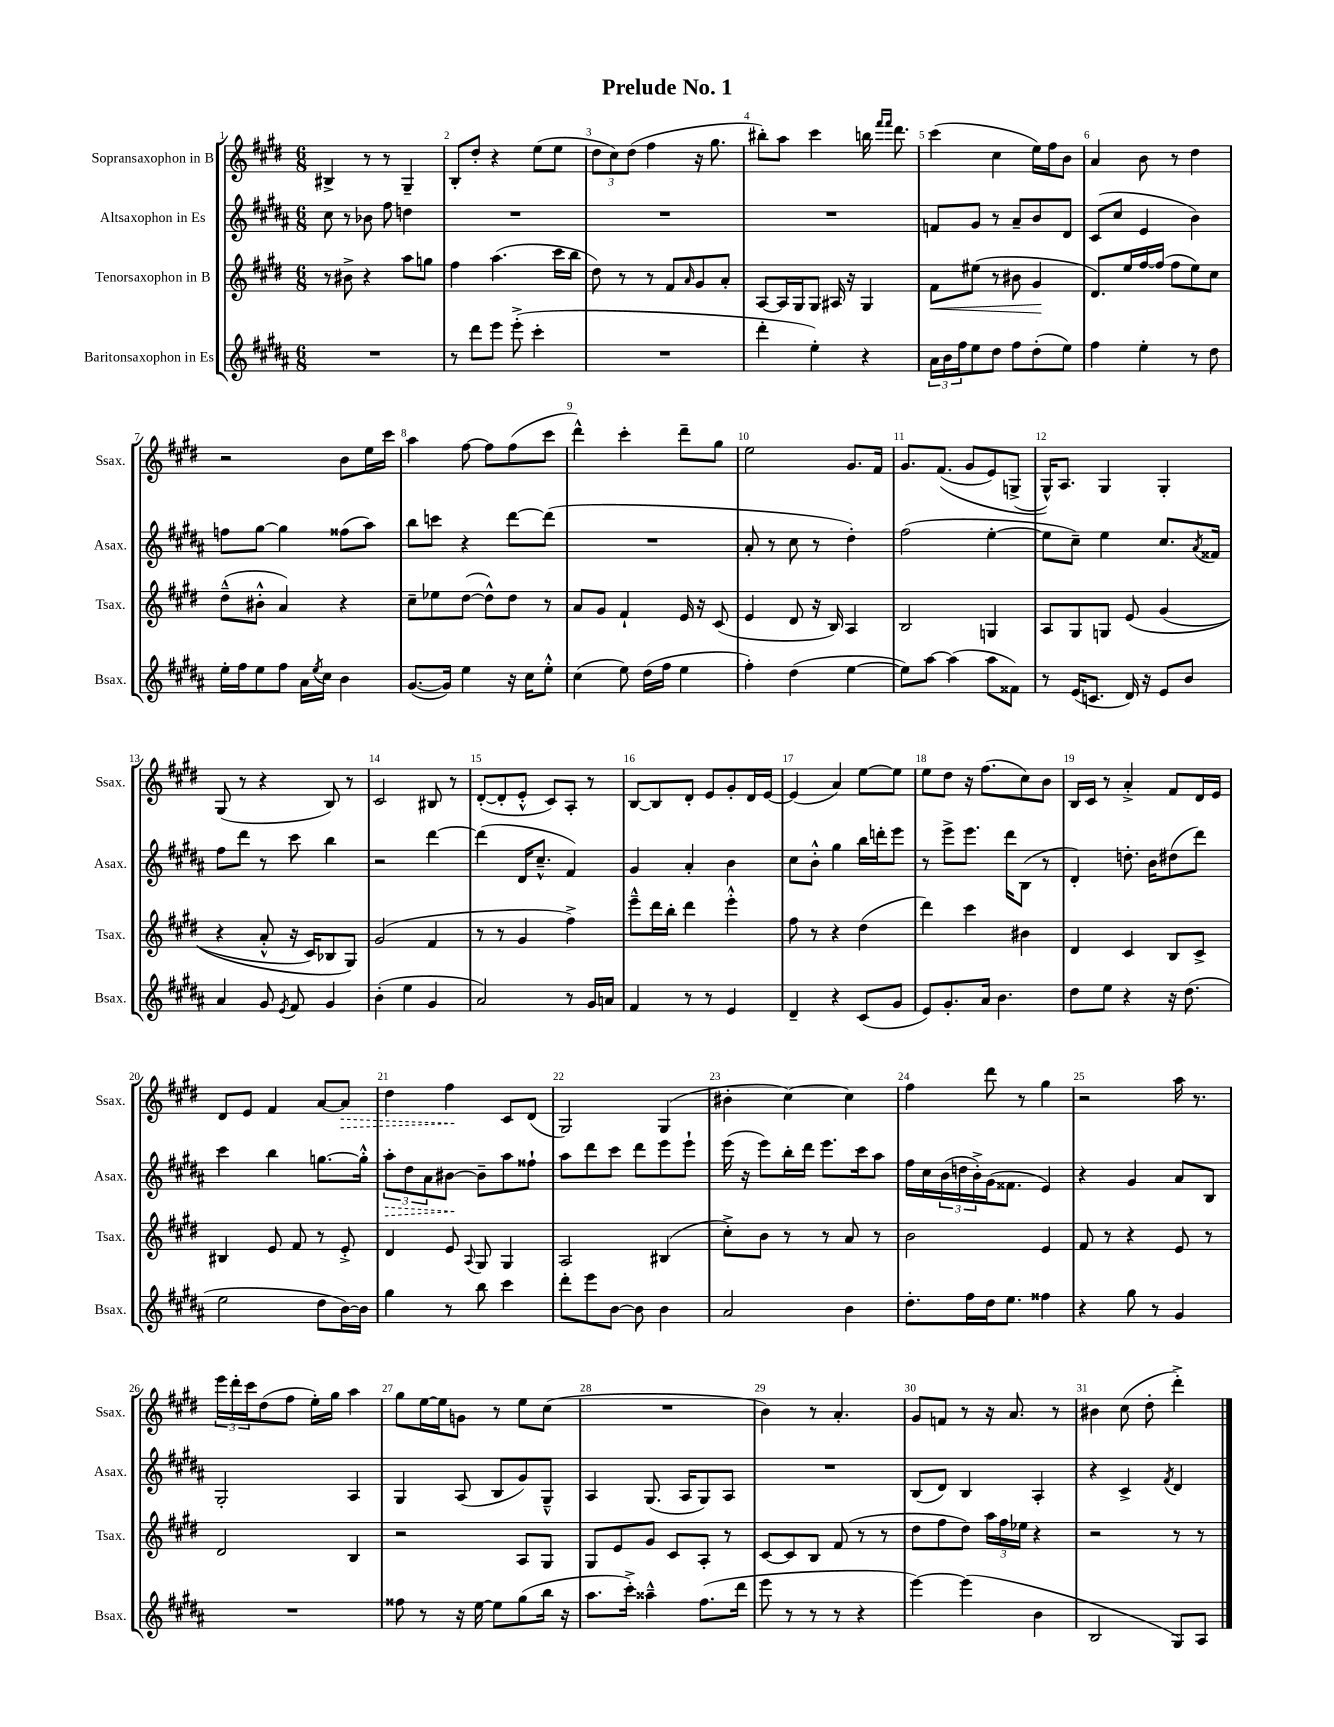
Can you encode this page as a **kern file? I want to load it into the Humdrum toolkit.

**kern	**kern	**kern	**kern
*staff4	*staff3	*staff2	*staff1
*clefG2	*clefG2	*clefG2	*clefG2
*k[f#c#g#d#a#]	*k[f#c#g#d#]	*k[f#c#g#d#a#]	*k[f#c#g#d#]
*M6/8	*M6/8	*M6/8	*M6/8
2.r	8r	8cc#	4B#^
.	8b#^	8r	.
.	4r	8b-	8r
.	.	8ff#	8r
.	8aa	4dd	4G#~
.	8gg	.	.
=	=	=	=
8r	4ff#	2.r	8B'
8ddd#	.	.	8dd#'
8eee	(4.aa	.	4r
(8eee'^	.	.	.
4ccc#'	.	.	(8ee
.	16ccc#	.	8ee
.	16bb	.	.
=	=	=	=
2.r	8dd#)	2.r	12dd#
.	.	.	12cc#)
.	8r	.	.
.	.	.	(12dd#
.	8r	.	4ff#
.	8f#	.	.
.	16qqa	.	.
.	8g#	.	16r
.	.	.	8.gg#
.	8a'	.	.
=	=	=	=
4ddd#'	[8A	2.r	8bb#')
.	16A]	.	8aa
.	16G#	.	.
4ee')	8G#	.	4ccc#
.	16A#	.	.
.	16r	.	.
4r	4G#	.	16bb
.	.	.	16qqfff#
.	.	.	16qqfff#
.	.	.	8.ddd#
=	=	=	=
24a#	8f#	8f	(4ccc#
24b	.	.	.
24ff#	.	.	.
8ee	(8ee#	8g#	.
8dd#	8r	8r	4cc#
8ff#	8b#	8a#~	.
(8dd#'	4g#	8b	16ee)
.	.	.	16ff#
8ee)	.	8d#	8b
=	=	=	=
4ff#	8.d#)	(8c#	4a
.	.	8cc#	.
.	16ee	.	.
4ee'	[16ff#	4e	8b
.	(16ff#]	.	.
.	8ff#	.	8r
8r	8ee)	4b)	4dd#
8dd#	8cc#	.	.
=	=	=	=
16ee'	(8dd#~^^	8ff	2r
16ff#	.	.	.
8ee	8b#'^^	[8gg#	.
8ff#	4a)	4gg#]	.
16a#	.	.	.
8qee	.	.	.
16cc#	.	.	.
4b	4r	(8ff##	8b
.	.	8aa#)	16ee
.	.	.	16ccc#
=	=	=	=
([8.g#	8cc#~	8bb	4aa
.	8ee-	8ccc	.
16g#])	.	.	.
4ee	([8dd#	4r	[8ff#
.	8dd#^^])	.	8ff#]
16r	8dd#	[8ddd#	(8ff#
16cc#	.	.	.
8ee'^^	8r	(8ddd#]	8ccc#
=	=	=	=
(4cc#	8a	2.r	4ddd#^^)
.	8g#	.	.
8ee)	4f#`	.	4ccc#'
(16dd#	.	.	.
16ff#	.	.	.
4ee	16e	.	8ddd#~
.	16r	.	.
.	(8c#	.	8gg#
=	=	=	=
4ff#')	4e	8a#'	2ee
.	.	8r	.
(4dd#	8d#	8cc#	.
.	16r	8r	.
.	16B)	.	.
[4ee	4A	4dd#')	8.g#
.	.	.	16f#
=	=	=	=
8ee])	2B	(2ff#	8.g#
[8aa#	.	.	.
.	.	.	&((8.f#
(4aa#]	.	.	.
.	.	.	8g#
8aa#	4G	[4ee'	8e)
8f##)	.	.	(8G^
=	=	=	=
8r	8A	8ee]	16G#^^)&)
.	.	.	8.A
(16e	8G#	8cc#~)	.
8.c	.	.	.
.	8G	4ee	4G#
16d#)	&(8e	.	.
16r	.	.	.
8e	(4g#	8.cc#	4G#'
8b	.	.	.
.	.	8qa#	.
.	.	16f##	.
=	=	=	=
4a#	4r	8ff#	(8G#
.	.	8ddd#	8r
8g#	8a'^^	8r	4r
8qe	.	.	.
8f#	16r	8ccc#	.
.	16c#)	.	.
4g#	8B-	4bb	8B)
.	8G#&)	.	8r
=	=	=	=
(4b'	(2g#	2r	2c#
4ee	.	.	.
4g#	4f#	[4ddd#	8B#
.	.	.	8r
=	=	=	=
2a#)	8r	(4ddd#]	([8d#'
.	8r	.	8d#']
.	4g#	16d#	8e'^^
.	.	8.cc#~^^	.
.	.	.	8c#)
8r	4ff#^)	4f#)	8A'
16g#	.	.	8r
16a	.	.	.
=	=	=	=
4f#	8eee~^^	4g#	[8B
.	16ddd#	.	8B]
.	16bb'	.	.
8r	4ddd#	4a#'	8d#'
8r	.	.	8e
4e	4eee'^^	4b	8g#'
.	.	.	16d#
.	.	.	[16e
=	=	=	=
4d#~	8ff#	8cc#	(4e]
.	8r	8b'^^	.
4r	4r	4gg#	4a)
(8c#	(4dd#	16bb	[8ee
.	.	16ddd'	.
8g#	.	8eee	8ee]
=	=	=	=
8e)	4ddd#)	8r	8ee
8.g#'	.	8eee^	8dd#
.	4ccc#	8.eee	16r
16a#	.	.	(8.ff#
4.b	.	.	.
.	.	16ddd#	.
.	4b#	(8B	8cc#)
.	.	8r	8b
=	=	=	=
8dd#	4d#	4d#')	16B
.	.	.	16c#
8ee	.	.	8r
4r	4c#	8.dd'	4a'^
.	.	16b	.
16r	8B	(8dd#	8f#
(8.dd#	.	.	.
.	8c#^	8ddd#)	16d#
.	.	.	16e
=	=	=	=
2ee	4B#	4ccc#	8d#
.	.	.	8e
.	8e	4bb	4f#
.	8f#	.	.
8dd#	8r	[8.gg	[8a
[16b)	8e'^	.	8a]
16b]	.	16gg'^^]	.
=	=	=	=
4gg#	4d#	12aa#'	4dd#
.	.	12dd#	.
.	.	12a#	.
8r	8e	[8b#	4ff#
.	8qqA	.	.
8bb	8G#	8b#~]	.
4ccc#	4G#	8aa#	8c#
.	.	8ff##`	(8d#
=	=	=	=
8ddd#'	2A	8aa#	2G#)
8eee	.	8ddd#	.
[8b	.	8ccc#	.
8b]	.	8ddd#	.
4b	(4B#	8eee	(4G#
.	.	8eee`	.
=	=	=	=
2a#	8cc#'^)	(16eee	4b#'
.	.	16r	.
.	8b	8eee)	.
.	8r	16bb'	[4cc#)
.	.	16ddd#	.
.	8r	8.eee	.
4b	8a	.	4cc#]
.	.	16ccc#	.
.	8r	8aa#	.
=	=	=	=
8.dd#'	2b	16ff#	4ff#
.	.	16cc#	.
.	.	(24b	.
.	.	24dd	.
16ff#	.	.	.
.	.	24b'^)	.
16dd#	.	(16g#	8ddd#
8.ee	.	8.f##	.
.	.	.	8r
4ff##	4e	4e)	4gg#
=	=	=	=
4r	8f#	4r	2r
.	8r	.	.
8gg#	4r	4g#	.
8r	.	.	.
4g#	8e	8a#	16aa
.	.	.	8.r
.	8r	8B	.
=	=	=	=
2.r	2d#	2G#'	24eee
.	.	.	24ddd#'
.	.	.	24ccc#
.	.	.	(8dd#
.	.	.	8ff#
.	.	.	16ee')
.	.	.	16gg#
.	4B	4A#	4aa
=	=	=	=
8ff##	2r	4G#	8gg#
8r	.	.	[16ee
.	.	.	16ee]
16r	.	(8A#	8g
[16ee	.	.	.
8ee]	.	8B	8r
(8gg#	8A	8g#)	8ee
16bb	8G#	8G#~^^	(8cc#
16r	.	.	.
=	=	=	=
8.aa#	8G#	4A#	2.r
.	8e	.	.
16ccc#'^)	.	.	.
4aa##~^^	8g#	(8.G#	.
.	8c#	.	.
.	.	16A#	.
(8.ff#	8A'	8G#)	.
.	8r	8A#	.
16ddd#	.	.	.
=	=	=	=
8eee	[8c#	2.r	4b)
8r	8c#]	.	.
8r	8B	.	8r
8r	(8f#	.	4.a'
4r	8r	.	.
.	8r	.	.
=	=	=	=
[4eee)	8dd#	(8B	8g#
.	8ff#	8d#)	8f
(4eee]	8dd#)	4B	8r
.	24aa	.	16r
.	24ff#	.	.
.	.	.	8.a
.	24ee-	.	.
4b	4r	4A#'	.
.	.	.	8r
=	=	=	=
2B	2r	4r	4b#
.	.	4c#^	(8cc#
.	.	.	8dd#'
.	.	8qf#	.
8G#)	8r	4d#	4ddd#'^)
8A#	8r	.	.
==	==	==	==
*-	*-	*-	*-
